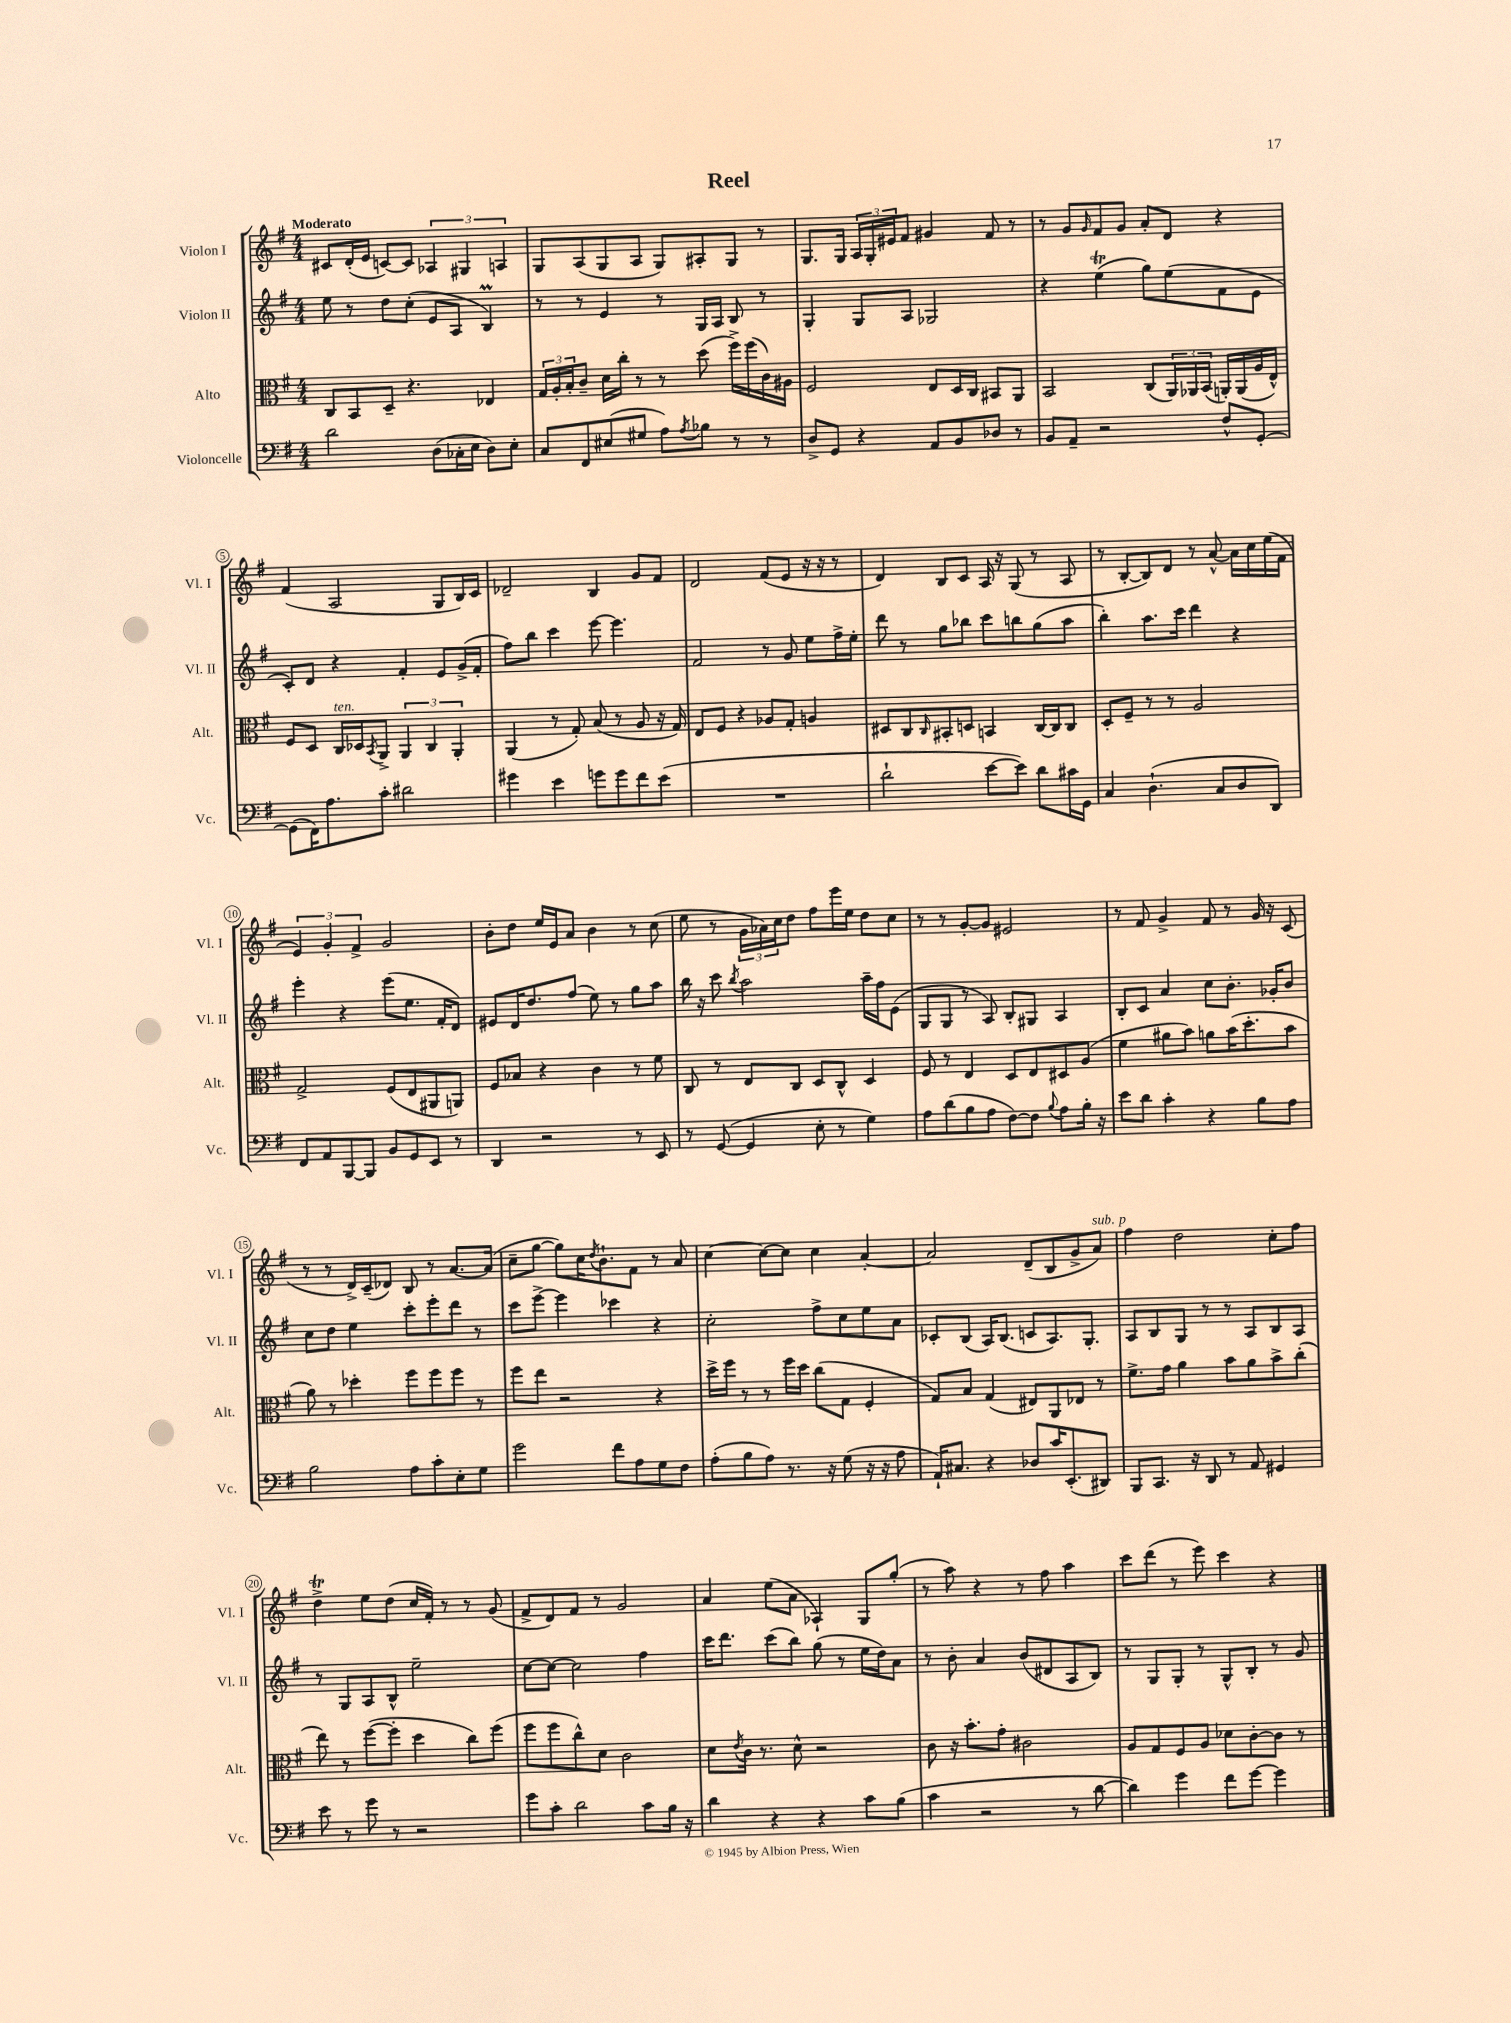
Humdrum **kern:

**kern	**kern	**kern	**kern
*staff4	*staff3	*staff2	*staff1
*clefF4	*clefC3	*clefG2	*clefG2
*k[f#]	*k[f#]	*k[f#]	*k[f#]
*M4/4	*M4/4	*M4/4	*M4/4
2d	8C	8ee	8c#
.	8BB	8r	(16d'
.	.	.	16e
.	8D~	8dd	[8c)
.	4.r	(8cc'	8c]
(8D	.	8e	6A-
16C-'	.	8A	.
.	.	.	6G#
16E	.	.	.
8D)	4E-	4B)	.
.	.	.	6A
8E'	.	.	.
=	=	=	=
8C	24G	8r	8G
.	24A'	.	.
.	24B'	.	.
8FF#	8c~	8r	(8A
(8E#	16d	4e	8G
.	16cc'	.	.
8G#	8r	.	8A
8A)	8r	8r	8G)
8qA	.	.	.
8B-	(8dd	16G	8A#'
.	.	16A	.
8r	16ff#^)	8B	8G
.	(16ff#	.	.
8r	16c)	8r	8r
.	16A#	.	.
=	=	=	=
8D^	2F#	4G'	8.G
8GG	.	.	.
.	.	.	16G
4r	.	8G	24A
.	.	.	24G'
.	.	.	24e#
.	.	8A	8f#
8AA	8E	2G-	4g#
8BB	16D	.	.
.	16C	.	.
8D-	8BB#	.	8f#
8r	8AA	.	8r
=	=	=	=
8BB	2BB	4r	8r
8AA~	.	.	8g
.	.	.	16qqg
2r	.	(4ee	8f#
.	.	.	8g
.	(8C	8gg)	8a'
.	24AA)	(8ee	8d
.	24AA-	.	.
.	(24BB	.	.
8F#^^	16AA')	8f#	4r
.	(16AA	.	.
[8GG'	16A	8e	.
.	16E^^)	.	.
=	=	=	=
(8GG]	8F#	8c')	(4f#
16FF#)	8D	8d	.
8.A	.	.	.
.	16C	4r	2A
.	16D-	.	.
.	8qBB	.	.
8c'	8AA^	.	.
2d#	6AA	4f#'	.
.	6C	.	.
.	.	8e	8G
.	6AA'	.	.
.	.	(16g^	16B)
.	.	16f#'	16c
=	=	=	=
4g#	(4AA	8ff#)	2d-~
.	.	8bb	.
4e	8r	4ccc	.
.	8G')	.	.
8g	(8B	[8eee	4B
8g	8r	4.eee]	.
8f#	8A	.	8g
(8e	16r	.	8f#
.	16G)	.	.
=	=	=	=
1r	8E	2f#	2d
.	8F#	.	.
.	4r	.	.
.	8A-	8r	(8f#
.	8G'	8g	8e
.	4A	8ee	16r
.	.	.	16r
.	.	16ff#^	8r
.	.	16ee'	.
=	=	=	=
2d`	8D#	8ddd	4d)
.	8C	8r	.
.	16qqC	.	.
.	8BB#'	8gg	8B
.	8D	8bb-	8c
[8e	4BB	8ccc	16A
.	.	.	16r
8e])	.	8bb	(8G
8d	[16C	(8gg	8r
.	16C]	.	.
16c#	8C	8aa	8A
16GG	.	.	.
=	=	=	=
4C	8D'	4bb')	8r
.	8F#~	.	[8B'
(4.D`	8r	8.aa	8B])
.	8r	.	8d
.	.	16ccc	.
.	2A	4ddd	8r
8C	.	.	[8a^^
8D	.	4r	16a]
.	.	.	16cc
8DD)	.	.	(16ee
.	.	.	16f#
=	=	=	=
8FF#	2G^	4eee'	6e)
8AA	.	.	.
.	.	.	6g'
[8BBB	.	4r	.
.	.	.	6f#^
8BBB]	.	.	.
8BB	(8F#	(8eee	2g
8GG	8E	8.ee	.
8EE	8AA#	.	.
.	.	16f#'	.
8r	8AA)	8d)	.
=	=	=	=
4DD	8F#	8e#	8b'
.	8B-	16d	8dd
.	.	8.dd	.
2r	4r	.	16ee
.	.	.	16e
.	.	(8ff#	8a
.	4c	8ee)	4b
.	.	8r	.
8r	8r	8gg	8r
8EE	8f#	8aa	(8cc
=	=	=	=
8r	8C	16bb	8ee
.	.	16r	.
([8GG	8r	8ccc	8r
.	.	8qbb	.
4GG]	8E	2aa	24g
.	.	.	24a-)
.	.	.	24cc
.	8C	.	8dd
8E'	8D	.	8ff#
8r	8C^^	.	16eee
.	.	.	16ee
4G)	4D	16aa~	8dd
.	.	16ff#	.
.	.	(8e	8cc
=	=	=	=
8A	8F#	8G	8r
(8d	8r	8G	8r
8B	4E	8r	[8g'
8A	.	8A)	8g]
[8F#)	8D	8B'	2e#
8F#]	8E	8G#	.
8qqB	.	.	.
8A	8D#	4A	.
16B'	(8A	.	.
16r	.	.	.
=	=	=	=
8e	4f#	8B'	8r
8d	.	8c	8f#
4c'	8a#	4a	4g^
.	8b)	.	.
4r	8a	8cc	8f#
.	(16b	8.b'	8r
.	8.dd'	.	.
8B	.	.	16g
.	.	16g-'	16r
8A	8b	8b	(8c
=	=	=	=
2B	8a)	8cc	8r
.	8r	8dd	8r
.	4dd-'	4ee	16d^)
.	.	.	(16c~
.	.	.	8d-)
8A	8ff#	8ccc'	8B
8c'	8ff#	8eee'	8r
8E'	8ff#	8ddd	[8.a
8G	8r	8r	.
.	.	.	(16a]
=	=	=	=
2g	8ff#	8ccc	8cc~
.	8ee	[8eee^	[8gg
.	2r	4eee]	8gg])
.	.	.	16cc
.	.	.	8qdd
.	.	.	8.b`
8f#	.	4ccc-	.
8A	.	.	8f#
8G	4r	4r	8r
8F#	.	.	8a
=	=	=	=
(8A'	16dd^	2cc'	[4cc
.	16ff#	.	.
8B	8r	.	.
8A)	8r	.	8cc_
8.r	16ff#	.	8cc]
.	16dd	.	.
.	(8cc	8ff#^	4cc
16r	.	.	.
(8G	8G	8cc	.
16r	4F#'	8ee	[4a'
16r	.	.	.
8A	.	8a	.
=	=	=	=
16AA`)	8G)	8c-'	2a]
8.C#	.	.	.
.	8B	(8B	.
4r	(4G	16A)	.
.	.	(8.B	.
8D-	8E#)	8c	(8d~
16c	8AA	8.A)	8B
(8.EE'	.	.	.
.	8E-	.	8g^
.	.	8.G'	.
8DD#)	8r	.	8a)
=	=	=	=
8BBB	8.f#^	8A	4ff#
8.CC	.	8B	.
.	16g	.	.
.	4a	8G	2dd
16r	.	.	.
8DD	.	8r	.
8r	8b	8r	.
8AA	8a	8A	.
4GG#	8b^	8B	8cc'
.	(8cc'	8A	8ff#
=	=	=	=
8e	8ee)	8r	4dd^
8r	8r	8G	.
8g	([8ff#	8A	8ee
8r	8ff#']	8B^^	(8dd
2r	4dd	2ee~	16cc
.	.	.	16f#')
.	.	.	8r
.	8cc)	.	8r
.	(8ff#	.	(8g
=	=	=	=
8g	8ff#	[8cc	8f#^
8c'	8ff#	8cc_	8d)
2d	8cc^^)	2cc]	8f#
.	8d	.	8r
.	2c	.	2g
8c	.	4ff#	.
16B	.	.	.
16r	.	.	.
=	=	=	=
4d	8d	16ccc	4a
.	.	8.ddd	.
.	8qe	.	.
.	16c	.	.
.	8.r	.	.
4r	.	(8ccc	(8ee
.	8d^^	8bb)	8a
4r	2r	(8gg	4A-`)
.	.	8r	.
8c	.	16ee	8G
.	.	16dd)	.
(8B	.	8a	(8gg'
=	=	=	=
4c	8c	8r	8r
.	16r	8b'	8aa)
.	8.b'	.	.
2r	.	4a	4r
.	8g'	.	.
.	2c#	(8b	8r
.	.	8d#	8ff#
8r	.	8A	4aa
[8d	.	8B)	.
=	=	=	=
4d])	8A	8r	8ccc
.	8G	8G	(8ddd
4g	8F#	8G'	8r
.	8A	8r	8eee)
8f#	8d-	8G^^	4ccc
[8g	[8c'	8B'	.
4g]	8c]	8r	4r
.	8r	8g	.
==	==	==	==
*-	*-	*-	*-
